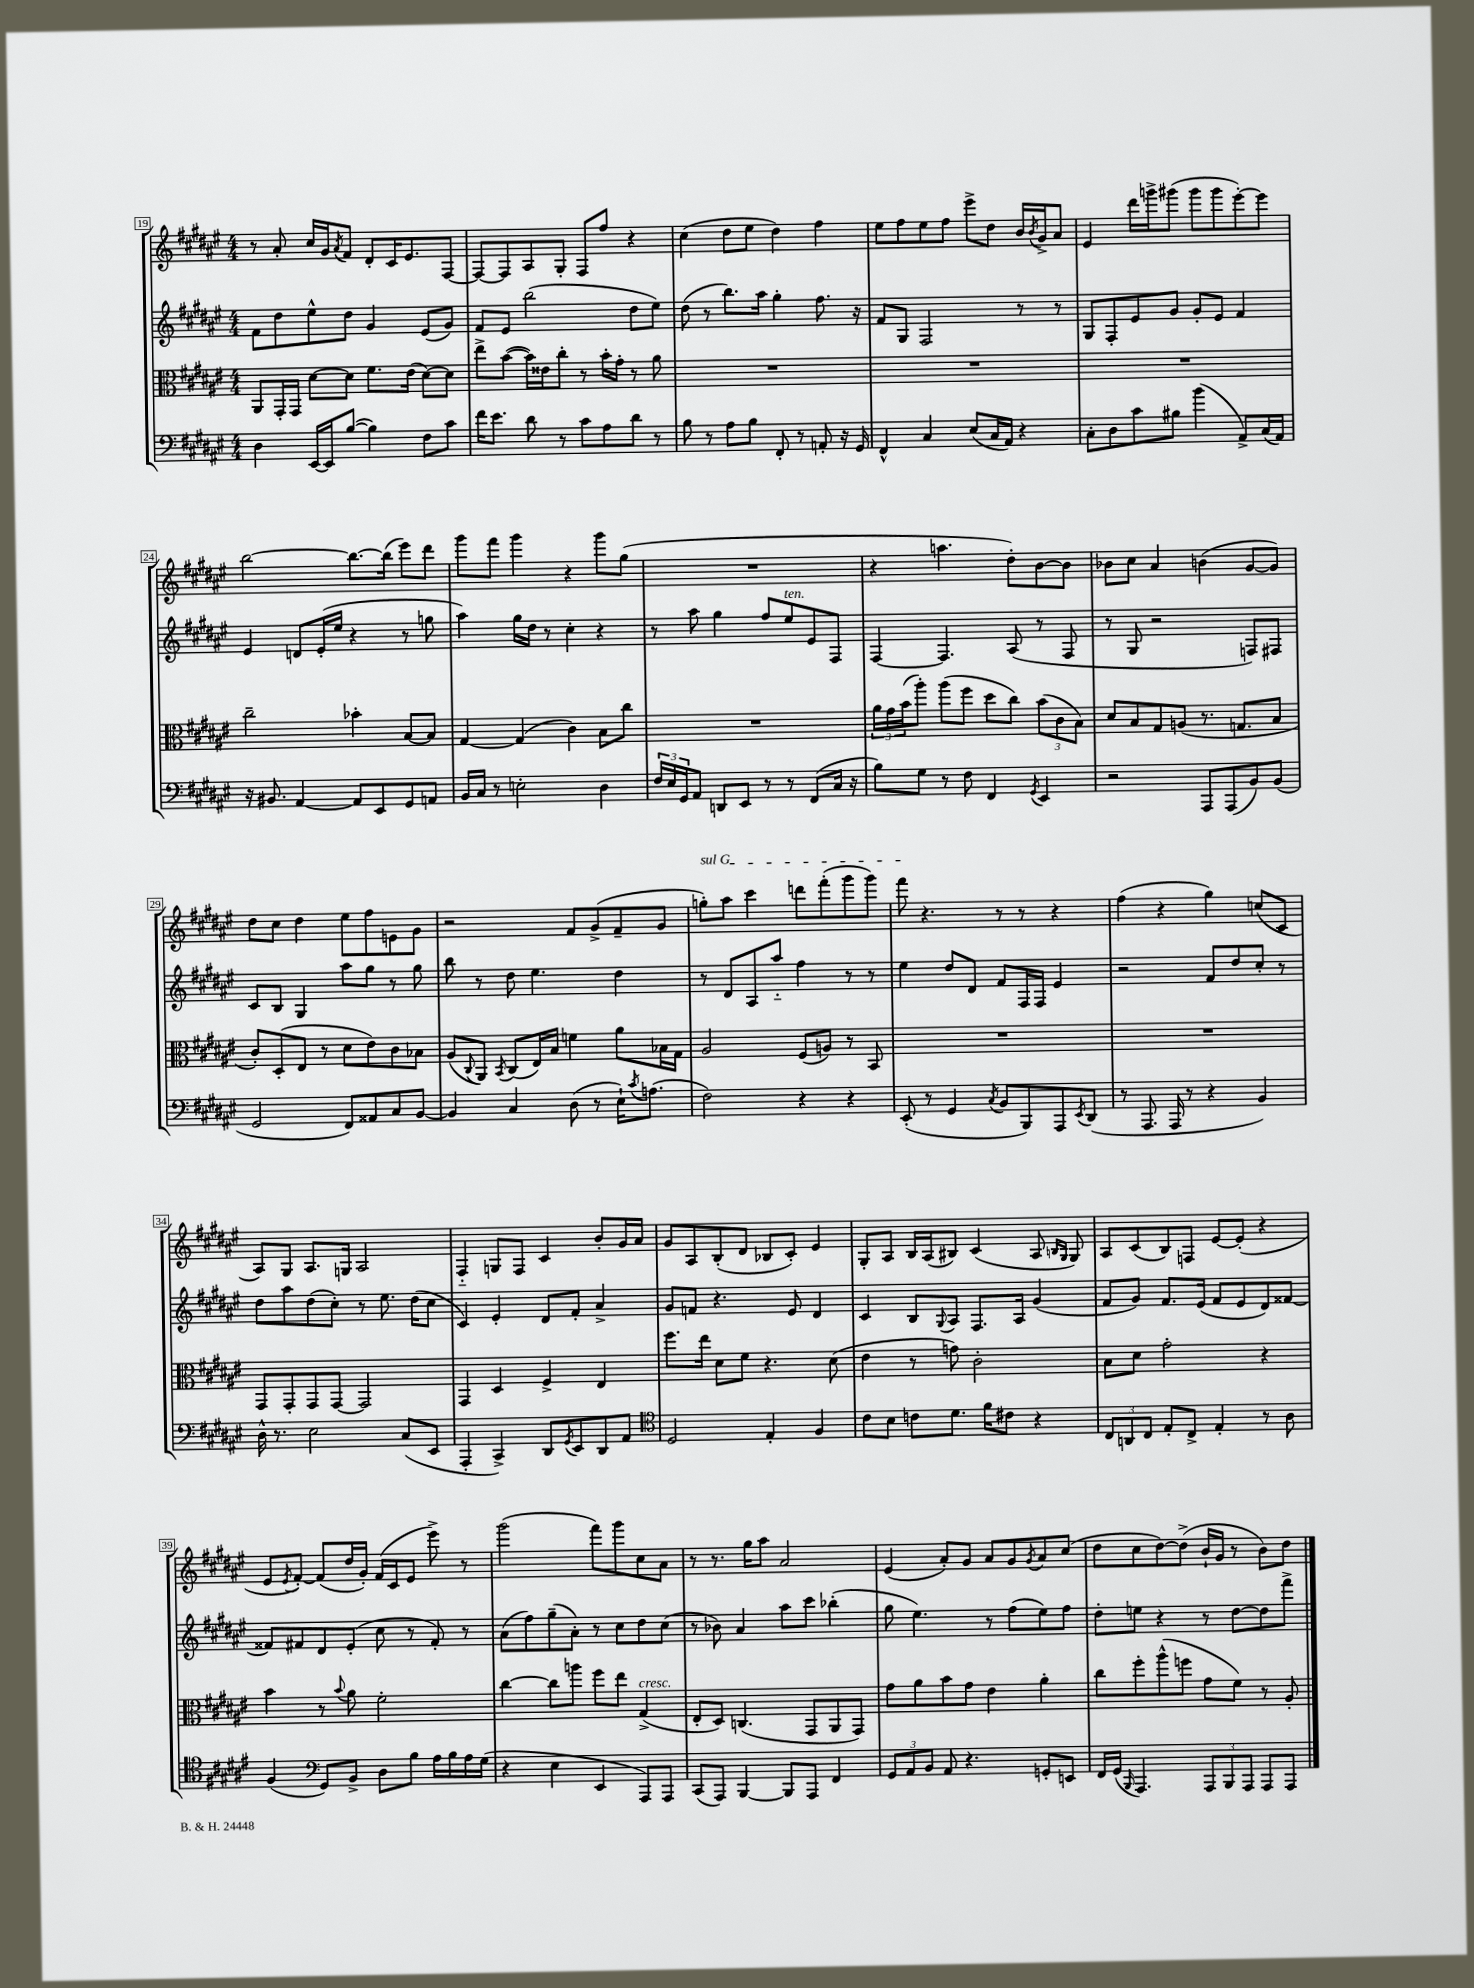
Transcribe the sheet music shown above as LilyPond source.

<<
\new StaffGroup <<
\new Staff = "s0" {
    \clef treble \key fis \major \numericTimeSignature \time 4/4
    r8 ais'8-. cis''16 gis'16 \acciaccatura { ais'8 } fis'8 dis'8-. cis'16 eis'8. fis8~ |
    fis8~ fis8 ais8 gis8-. fis8 fis''8 r4 |
    cis''4( dis''8 eis''8 dis''4) fis''4 |
    eis''8 fis''8 eis''8 fis''8 eis'''8-> dis''8 b'16 \acciaccatura { b'8 } gis'16-> ais'8 |
    eis'4 dis'''16 g'''16-> gis'''8( gis'''8 gis'''8 eis'''8~-.) eis'''8 |
    b''2~ b''8.~ b''16( eis'''8) dis'''8 |
    gis'''8 fis'''8 gis'''4 r4 gis'''8 gis''8( |
    R1 |
    r4 a''4. dis''8-.) b'8~ b'8 |
    bes'8 cis''8 ais'4 b'4( gis'8~ gis'8) |
    dis''8 cis''8 dis''4 eis''8 fis''8 e'8 gis'8 |
    r2 fis'8 gis'8->( fis'8-- gis'8 |
    \once \override TextSpanner.bound-details.left.text = \markup { \italic "sul G" } g''8-.\startTextSpan) ais''8 cis'''4 d'''8 fis'''8-.( gis'''8 gis'''8) |
    fis'''8\stopTextSpan r4. r8 r8 r4 |
    fis''4( r4 gis''4) c''8( cis'8 |
    ais8) gis8 ais8. g16 ais2 |
    fis4-_ g8 fis8 cis'4 b'8-. gis'16 ais'16 |
    gis'8 ais8 b8-.( dis'8 bes8 cis'8-.) eis'4 |
    gis8-. ais8 b16 ais16( bis8) cis'4( ais8 \grace { b16 gis16 } gis8) |
    ais8 cis'8( b8) f8 eis'8~ eis'8-.( r4 |
    eis'8 \acciaccatura { eis'8 } fis'8~-.) fis'8( dis''16 gis'16-.) fis'16( cis'16 eis'8 eis'''8->) r8 |
    gis'''2( fis'''8) gis'''8 cis''8 ais'8 |
    r8 r8. gis''16 ais''8 ais'2 |
    eis'4( ais'8-.) gis'8 ais'8 gis'8 \acciaccatura { gis'8 } ais'8 cis''8( |
    dis''8 cis''8 dis''8~) dis''8->( b'16-! gis'16 r8 b'8) dis''8 \bar "|." |
}
\new Staff = "s1" {
    \clef treble \key fis \major \numericTimeSignature \time 4/4
    fis'8 dis''8 eis''8-^ dis''8 gis'4 eis'8( gis'8) |
    fis'8 eis'8 b''2( dis''8 eis''8) |
    dis''8( r8 b''8.) ais''16 gis''4-. fis''8. r16 |
    fis'8 gis8 fis2 r8 r8 |
    gis8 fis8-. eis'8 gis'8 gis'8-. eis'8 fis'4 |
    eis'4 d'8 eis'16-.( eis''16 r4 r8 g''8 |
    ais''4) gis''16 dis''16 r8 cis''4-. r4 |
    r8 ais''8 gis''4 fis''8 eis''8^\markup { \italic "ten." } eis'8 fis8 |
    fis4~ fis4. ais8( r8 fis8 |
    r8 gis8 r2 f8) fis8 |
    cis'8 b8 gis4 ais''8 gis''8 r8 gis''8 |
    b''8 r8 dis''8 eis''4. dis''4 |
    r8 dis'8 ais8 ais''8-_ fis''4 r8 r8 |
    eis''4 dis''8 dis'8 fis'8 fis16 fis16 eis'4 |
    r2 fis'8 dis''8 cis''8-. r8 |
    dis''8 ais''8 dis''8( cis''8-.) r8 eis''8. dis''16( cis''8 |
    cis'4) eis'4-. dis'8 fis'8-. ais'4-> |
    gis'8 f'8 r4. eis'8 dis'4 |
    cis'4 b8 \appoggiatura { gis8 } ais8 fis8. ais16 gis'4( |
    fis'8 gis'8) fis'8. eis'16( fis'8 eis'8 dis'8) fisis'8~ |
    fisis'8 fis'8 dis'8 eis'8-.( cis''8 r8 fis'8-.) r8 |
    ais'8( fis''8) gis''8--( ais'8-.) r8 cis''8 dis''8 cis''8( |
    r8 bes'8) ais'4 ais''8 cis'''8 bes''4-.( |
    gis''8 eis''4.) r8 fis''8( eis''8) fis''8 |
    dis''8-. e''8 r4 r8 dis''8~ dis''8 fis'''8-> \bar "|." |
}
\new Staff = "s2" {
    \clef alto \key fis \major \numericTimeSignature \time 4/4
    ais,8 gis,16-. gis,16 dis'8~ dis'8 fis'8. eis'16( dis'8~) dis'8 |
    eis''8-> b'8~( b'16) eisis'16 cis''8-. r8 b'16-. gis'16-. r8 ais'8 |
    R1 |
    R1 |
    R1 |
    cis''2-- bes'4-. b8~ b8 |
    gis4~ gis4( cis'4) b8 cis''8 |
    R1 |
    \tuplet 3/2 { ais'16 gis'16 b'16( } ais''8-.) ais''8( fis''8 dis''8 cis''8) \tuplet 3/2 { b'8( cis'8 b8) } |
    dis'8 b8 gis8 a8( r8. g8. b8 |
    cis'8-.) dis8-.( eis8 r8 dis'8 eis'8) cis'8 bes8 |
    ais8( \appoggiatura { cis8 } ais,8) \acciaccatura { b,8 } cis8( eis16) b16 f'4 ais'8 bes16 gis16 |
    ais2 fis8( a8) r8 b,8 |
    R1 |
    R1 |
    gis,8 gis,8-. gis,8 gis,8~ gis,2 |
    gis,4 dis4 fis4-> eis4 |
    fis''8. eis''16 dis'8 fis'8 r4. dis'8( |
    eis'4 r8 g'8) cis'2-. |
    b8 dis'8 gis'2-. r4 |
    b'4 r8 \appoggiatura { b'8 } ais'8 fis'2-. |
    cis''4~ cis''8 a''8 fis''8 eis''8 gis4->^\markup { \italic "cresc." }( |
    eis8-. dis8) c4.( gis,8 ais,8 gis,8) |
    gis'8 ais'8 b'8 gis'8 eis'4 ais'4-. |
    cis''8 fis''8-. ais''8-^( f''8 gis'8 fis'8) r8 ais8-. \bar "|." |
}
\new Staff = "s3" {
    \clef bass \key fis \major \numericTimeSignature \time 4/4
    dis4 eis,16~ eis,16 b8~( b4) fis8 cis'8 |
    fis'16 eis'8. dis'8 r8 cis'8 ais8 dis'8 r8 |
    b8 r8 ais8 b8 fis,8-. r8 a,8-. r16 gis,16 |
    fis,4-^ cis4 eis8( cis16 ais,16) r4 |
    cis8-. dis8 cis'8 bis8 b'4( ais,8->) cis16( ais,16) |
    r16 bis,8. ais,4~ ais,8 eis,8 gis,8 a,8 |
    b,16 cis16 r8 e2-. dis4 |
    \tuplet 3/2 { fis16 eis16 gis,16 } ais,8 d,8 eis,8 r8 r8 fis,8( cis16 r16 |
    b8) gis8 r8 fis8 fis,4 \acciaccatura { gis,8 } eis,4 |
    r2 ais,,8 ais,,8( b,8) b,8( |
    gis,2 fis,8) aisis,8 cis8 b,8~ |
    b,4 cis4 dis8( r8 eis16-!) \acciaccatura { cis'8 } a8.( |
    fis2) r4 r4 |
    eis,8-.( r8 gis,4 \acciaccatura { cis8 } b,8 b,,8) ais,,8 \acciaccatura { eis,8 } dis,8( |
    r8 ais,,8. ais,,16 r8 r4 b,4) |
    dis16-^ r8. eis2 cis8( eis,8 |
    ais,,4-. cis,4->) dis,8 \acciaccatura { gis,8 } eis,8 dis,8 ais,8 |
    \clef tenor dis2 eis4-. fis4 |
    cis'8 b8 c'8 dis'8. fis'16 cis'8 r4 |
    \tuplet 3/2 { cis8 a,8 cis8 } eis8-. cis8-> eis4-. r8 ais8 |
    fis4( \clef bass gis,8) b,8-> dis8 b8 ais16 b16 ais16 gis16( |
    r4 eis4 eis,4 ais,,8) ais,,8 |
    cis,8( ais,,8) b,,4~ b,,8 ais,,8 fis,4 |
    \tuplet 3/2 { gis,8 ais,8 b,8 } ais,8 r4. g,8-. e,8 |
    fis,16 gis,16( \grace { b,,16 } ais,,4.) \tuplet 3/2 { ais,,8 b,,8 ais,,8 } ais,,8 ais,,8 \bar "|." |
}
>>
>>
\layout { \context { \Score currentBarNumber = #19 \override BarNumber.stencil = #(make-stencil-boxer 0.1 0.3 ly:text-interface::print) } }
